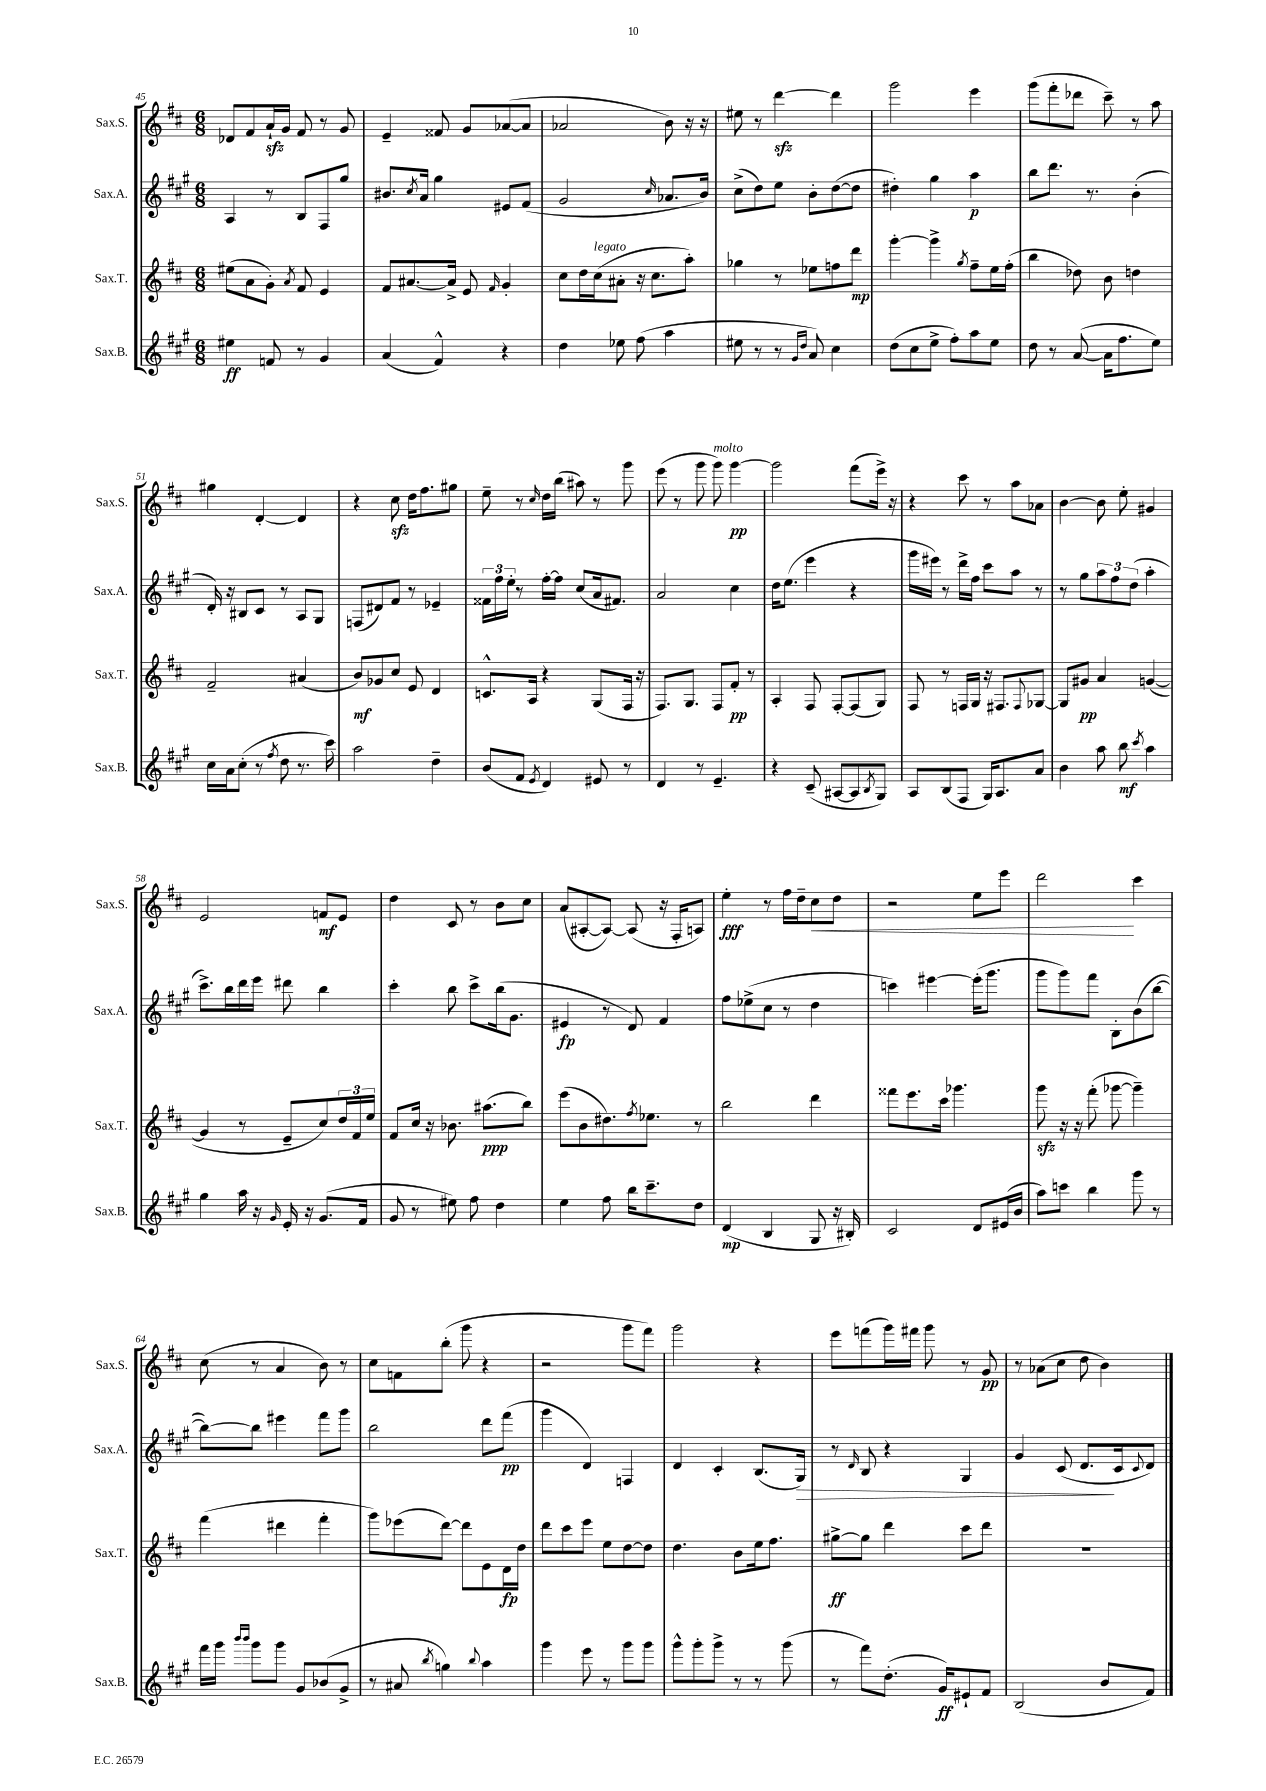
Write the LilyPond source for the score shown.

<<
\new StaffGroup <<
\new Staff = "s0" \with { instrumentName = "Sax.S." shortInstrumentName = "Sax.S." } {
    \clef treble \key d \major \numericTimeSignature \time 6/8
    des'8 fis'8 a'16-!\sfz g'16 fis'8 r8 g'8 |
    e'4-- fisis'8 g'8 aes'8~( aes'8 |
    aes'2 b'8) r16 r16 |
    eis''8 r8 d'''4~\sfz d'''4 |
    g'''2 e'''4 |
    g'''8( fis'''8-. des'''8 cis'''8--) r8 a''8 |
    gis''4 d'4~-. d'4 |
    r4 cis''8\sfz d''16 fis''8. gis''8 |
    e''8-- r8 \grace { cis''16 } d''16 b''16( ais''8) r8 g'''8 |
    e'''8( r8 g'''8 g'''8^\markup { \italic "molto" }) g'''4~\pp |
    g'''2 fis'''8( e'''16->) r16 |
    r4 cis'''8 r8 a''8 aes'8 |
    b'4~ b'8 e''8-. gis'4 |
    e'2 f'8\mf e'8 |
    d''4 cis'8 r8 b'8 cis''8 |
    a'8( ais8~-. ais8~) ais8( r16 fis16-. a8) |
    e''4-.\fff r8 fis''16 d''16-- cis''8\< d''8 |
    r2 e''8 e'''8 |
    d'''2\! cis'''4 |
    cis''8( r8 a'4 b'8) r8 |
    cis''8 f'8 b''8-.( g'''8 r4 |
    r2 g'''8 fis'''8) |
    g'''2 r4 |
    e'''8 f'''8( g'''16) fis'''16 g'''8 r8 g'8\pp |
    r8 aes'8( cis''8 d''8 b'4) \bar "|." |
}
\new Staff = "s1" \with { instrumentName = "Sax.A." shortInstrumentName = "Sax.A." } {
    \clef treble \key a \major \numericTimeSignature \time 6/8
    a4 r8 b8 fis8 gis''8 |
    bis'8. \acciaccatura { cis''8 } a'16 gis''4 eis'8 fis'8( |
    gis'2 \grace { cis''16 } aes'8. b'16) |
    cis''8->( d''8) e''8 b'8-. d''8~( d''8 |
    dis''4-.) gis''4 a''4\p |
    b''8 d'''8. r8. b'4-.( |
    d'16-.) r16 bis8 cis'8 r8 a8 gis8 |
    f8( dis'8) fis'8 r8 ees'4-- |
    \tuplet 3/2 { fisis'16 fis''16 e''16-. } r8 fis''16~-. fis''16 cis''8( a'16 fis'8.) |
    a'2 cis''4 |
    d''16 e''8.( e'''4 r4 |
    gis'''16 eis'''16) r8 d'''16-> fis''16 cis'''8 a''8 r8 |
    r8 gis''8 \tuplet 3/2 { a''8 fis''8 d''8( } a''4-. |
    cis'''8.->) b''16 d'''16 e'''16 dis'''8 b''4 |
    cis'''4-. b''8 cis'''8-> b''16( gis'8. |
    eis'4\fp r8 d'8) fis'4 |
    fis''8 ees''8->( cis''8 r8 d''4 |
    c'''4) eis'''4~ eis'''16-.( gis'''8. |
    gis'''8 gis'''8) fis'''8 b8-. b'8( b''8~ |
    b''8~) b''8 eis'''4 fis'''8 gis'''8 |
    b''2 d'''8 fis'''8\pp( |
    gis'''4 d'4) f4 |
    d'4 cis'4-. b8.( gis16\>) |
    r8 \grace { d'16 } b8 r4 gis4 |
    gis'4 cis'8( d'8.\! cis'16 \appoggiatura { cis'8 } d'8) \bar "|." |
}
\new Staff = "s2" \with { instrumentName = "Sax.T." shortInstrumentName = "Sax.T." } {
    \clef treble \key d \major \numericTimeSignature \time 6/8
    eis''8( a'8 g'8-.) \acciaccatura { a'8 } fis'8 e'4 |
    fis'8 ais'8.~ ais'16-> e'8 \grace { fis'16 } g'4-. |
    cis''8 d''16 cis''16^\markup { \italic "legato" }( ais'8-. r16 cis''8. a''8-.) |
    ges''4 r8 ees''8 f''8 d'''8\mp |
    g'''4~-. g'''4-> \acciaccatura { g''8 } fis''8-- e''16 fis''16-.( |
    b''4 des''8) b'8 d''4 |
    fis'2-- ais'4( |
    b'8\mf) ges'8 cis''8 e'8 d'4 |
    c'8.-^ a16 r4 g8( fis16 r16 |
    fis8.) g8. fis8 fis'8-.\pp r8 |
    a4-. fis8 fis8~-. fis8( g8) |
    fis8 r8 f16 g16 r16 fis8. \appoggiatura { fis8 } ges8~ |
    ges8 gis'8\pp a'4 g'4~( |
    g'4 r8 e'8-- cis''8) \tuplet 3/2 { d''16 fis'16 e''16 } |
    fis'8 cis''16 r16 bes'8. ais''8.\ppp( b''8) |
    e'''8( b'8 dis''8.) \acciaccatura { fis''8 } ees''8. r8 |
    b''2 d'''4 |
    fisis'''8 e'''8. cis'''16 ges'''4. |
    g'''8\sfz r16 r16 fis'''8-.( ges'''8~ ges'''4--) |
    fis'''4( dis'''4 fis'''4-. |
    g'''8) ees'''8( d'''8~) d'''8 e'8 d'16\fp d''16 |
    d'''8 cis'''8 e'''8 e''8 d''8~ d''8 |
    d''4. b'8 e''16 fis''8. |
    gis''8~->\ff gis''8 d'''4 cis'''8 d'''8 |
    R2. \bar "|." |
}
\new Staff = "s3" \with { instrumentName = "Sax.B." shortInstrumentName = "Sax.B." } {
    \clef treble \key a \major \numericTimeSignature \time 6/8
    eis''4\ff f'8 r8 gis'4 |
    a'4( fis'4-^) r4 |
    d''4 ees''8 fis''8( a''4 |
    eis''8 r8 r8 \grace { gis'16 d''16 } a'8) cis''4 |
    d''8( cis''8 e''8-> fis''8-.) a''8 e''8 |
    d''8 r8 a'8~( a'16 fis''8. e''8) |
    cis''16 a'16 cis''8-.( r8 \acciaccatura { fis''8 } d''8 r8. cis'''16) |
    a''2 d''4-- |
    b'8( fis'8 \acciaccatura { e'8 } d'4) eis'8 r8 |
    d'4 r8 e'4.-- |
    r4 cis'8--( ais8~ ais8 \acciaccatura { b8 } gis8) |
    a8 b8( fis8 gis16) a8. a'8 |
    b'4 a''8 b''8\mf \acciaccatura { cis'''8 } a''4 |
    gis''4 a''16 r16 \grace { gis'16 } e'16-. r16 gis'8.( fis'16 |
    gis'8 r8 eis''8) fis''8 d''4 |
    e''4 fis''8 b''16 cis'''8.-- d''8 |
    d'4\mp( b4 gis8 r16 bis16-.) |
    cis'2 d'8 eis'16( b'16 |
    a''8) c'''8 b''4 gis'''8 r8 |
    fis'''16 gis'''16 \grace { b'''16 b'''16 } gis'''8 gis'''8 gis'8 bes'8( gis'8-> |
    r8 ais'8 \acciaccatura { b''8 } g''4) \appoggiatura { b''8 } a''4 |
    gis'''4 e'''8 r8 gis'''8 gis'''8 |
    gis'''8-^ gis'''8-. gis'''8-> r8 r8 gis'''8( |
    r8 fis'''8) d''8.-.( gis'16\ff) eis'8-! fis'8 |
    b2( b'8 fis'8) \bar "|." |
}
>>
>>
\layout { \context { \Score currentBarNumber = #45 } }
